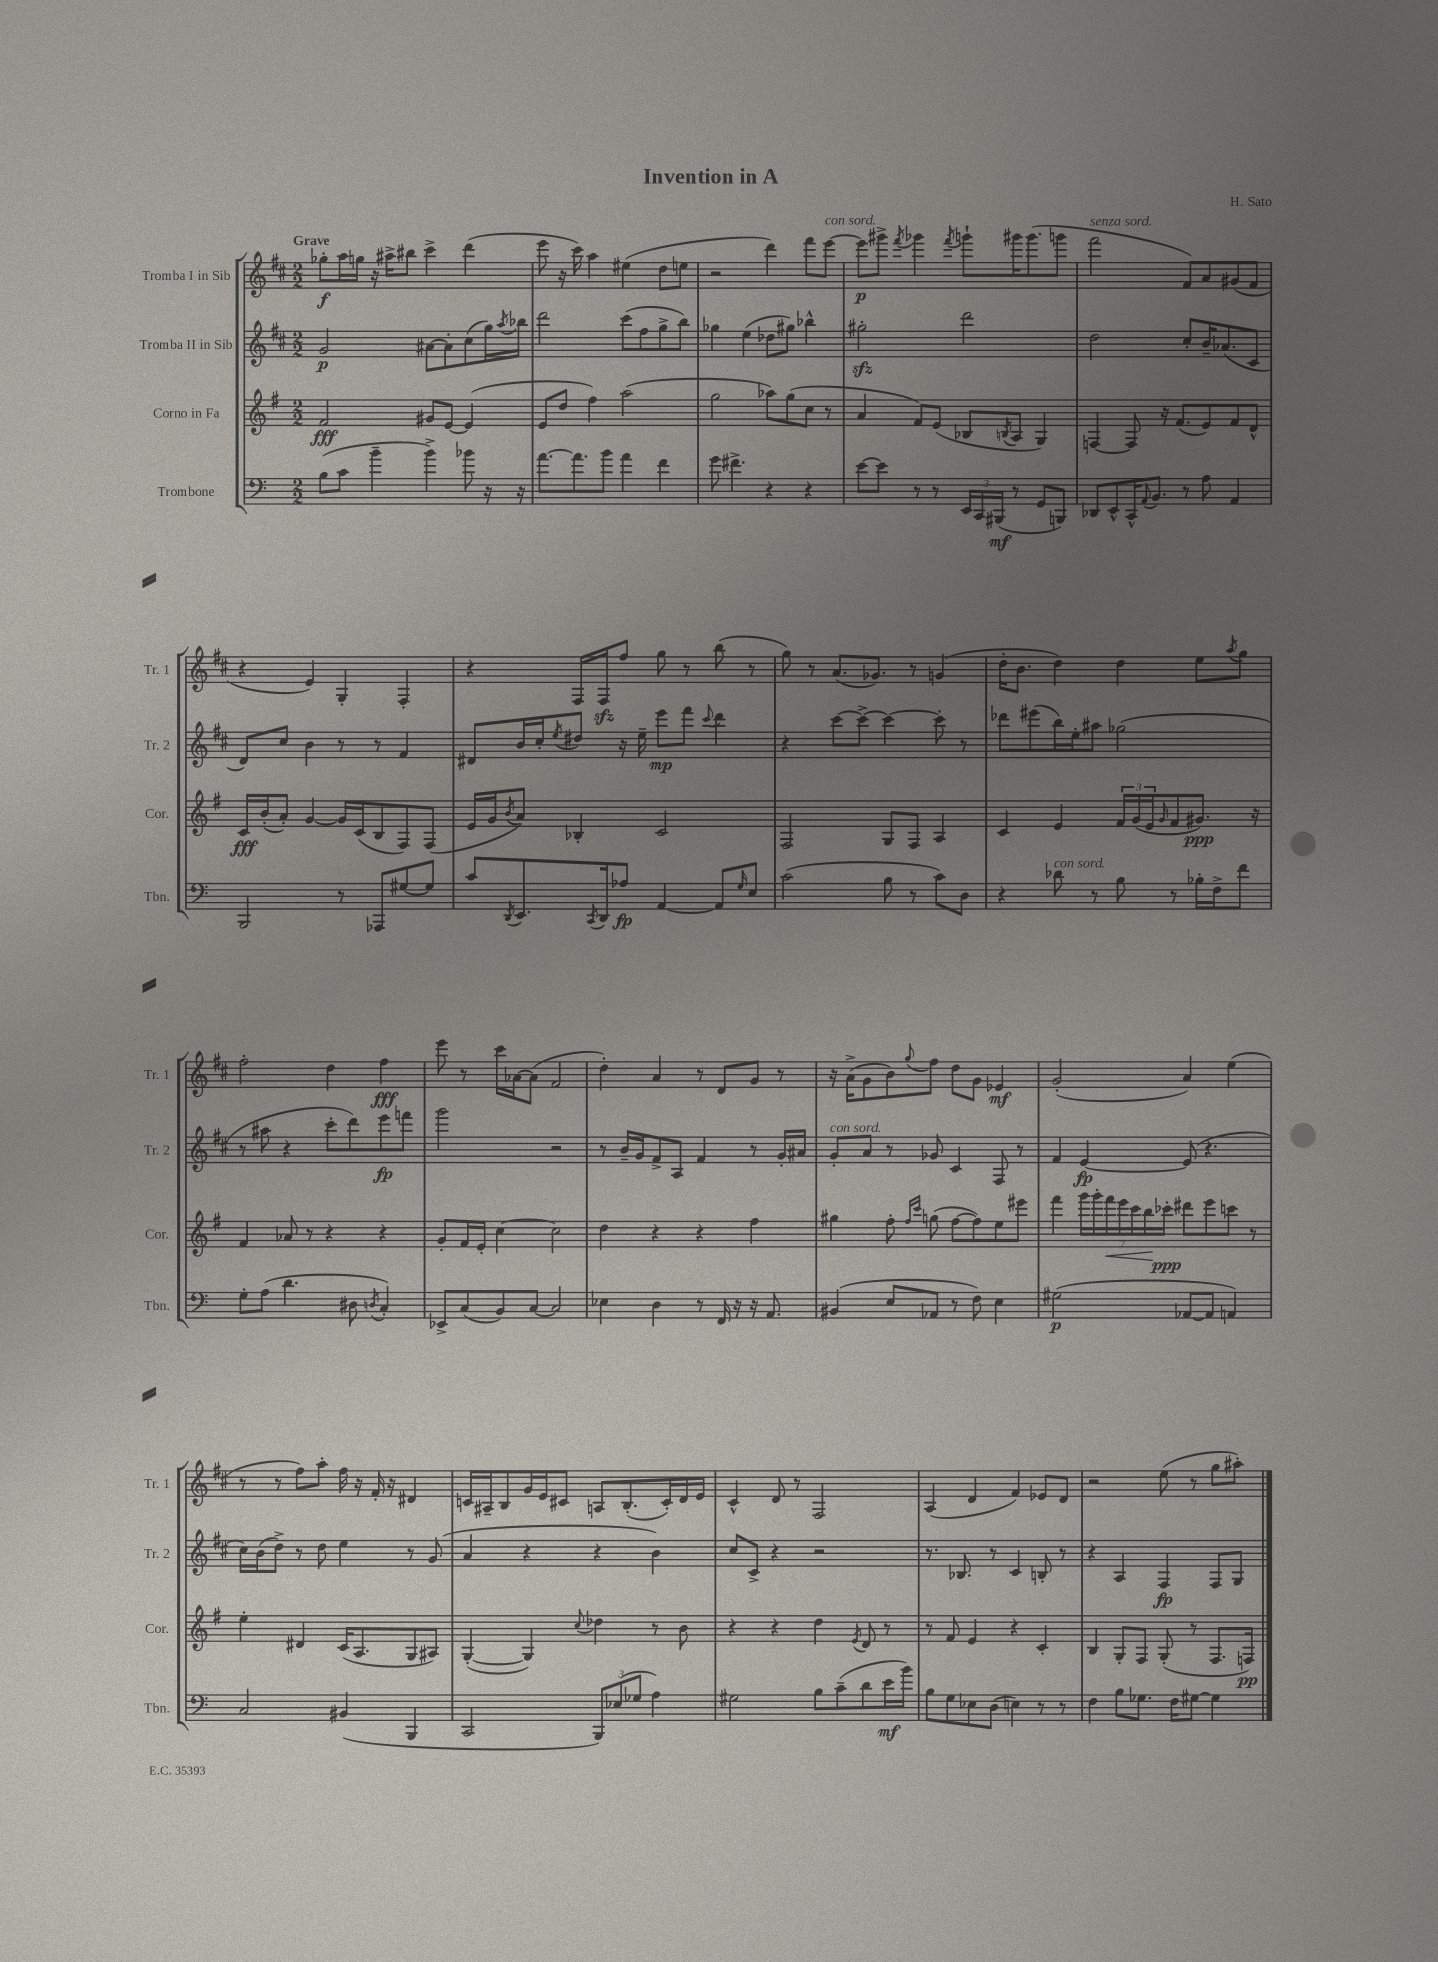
\header { title = "Invention in A" composer = "H. Sato" }
<<
\new StaffGroup <<
\new Staff = "s0" \with { instrumentName = "Tromba I in Sib" shortInstrumentName = "Tr. 1" } {
    \clef treble \key d \major \numericTimeSignature \time 2/2 \tempo "Grave"
    ges''8-.\f a''16 g''16 r16 ais''16-> bis''8 cis'''4-> d'''4( |
    e'''8 r16 cis'''16) a''4 eis''4( d''8 e''8 |
    r2 d'''4) fis'''8 e'''8~^\markup { \italic "con sord." } |
    e'''8\p gis'''8-> \acciaccatura { fis'''8 } ges'''4 \acciaccatura { fis'''8 } g'''8-! gis'''16 gis'''8.( g'''8 |
    fis'''2^\markup { \italic "senza sord." } fis'8) a'8 gis'8( fis'8 |
    r4 e'4) g4-. fis4-. |
    r4 fis16 fis16\sfz fis''8 g''8 r8 b''8( r8 |
    g''8) r8 a'8.( ges'8.) r8 g'4( |
    d''16-. b'8. d''4) d''4 e''8 \acciaccatura { a''8 } g''8 |
    fis''2-. d''4 fis''4\fff |
    e'''8 r8 cis'''16 aes'16~ aes'8( fis'2 |
    d''4-.) a'4 r8 d'8 g'8 r8 |
    r16 a'16->( g'8 b'8) \appoggiatura { g''8 } fis''8 d''8 g'8 ees'4\mf |
    g'2-.( a'4) e''4( |
    r8 r8 fis''8) a''8-. fis''16 r16 fis'16-. r16 dis'4 |
    c'16 ais16-- b8 g'16 e'16 cis'8 a8 b8.-.( cis'16-.) d'16 e'16 |
    cis'4-^ d'8 r8 fis2 |
    a4( d'4 fis'4) ees'8 d'8 |
    r2 e''8( r8 g''8 ais''8-.) \bar "|." |
}
\new Staff = "s1" \with { instrumentName = "Tromba II in Sib" shortInstrumentName = "Tr. 2" } {
    \clef treble \key d \major \numericTimeSignature \time 2/2
    g'2\p ais'8~ ais'8-. cis''8( g''16) \acciaccatura { a''8 } bes''16 |
    d'''2 cis'''8( fis''8 g''8-> b''8) |
    ges''4 e''4( des''8 gis''8) bes''4-^ |
    gis''2-.\sfz d'''2 |
    d''2 cis''8-. b'16-- aes'8.( cis'8 |
    d'8) cis''8 b'4 r8 r8 fis'4 |
    dis'8 b'16 cis''16-. \acciaccatura { e''8 } dis''8 r16 e''16-- e'''8\mp fis'''8 \appoggiatura { cis'''8 } d'''4 |
    r4 cis'''8~ cis'''8~-> cis'''4~ cis'''8-. r8 |
    des'''8 eis'''8( b''16) e''16-. ais''8 ges''2( |
    r8 ais''8 r4 cis'''8-. d'''8) e'''8\fp f'''8 |
    g'''2 r2 |
    r8 b'16-- g'16 fis'8-> a8 fis'4 r8 g'16-. ais'16 |
    g'8-.^\markup { \italic "con sord." } a'8 r8 ges'8 cis'4 fis8 r8 |
    fis'4 e'4~\fp e'8( r4. |
    cis''16) b'16( d''8->) r8 d''8 e''4 r8 g'8( |
    a'4 r4 r4 b'4) |
    cis''8 cis'8-> r4 r2 |
    r8. bes8. r8 cis'4 b8-. r8 |
    r4 a4 fis4\fp fis8 g8 \bar "|." |
}
\new Staff = "s2" \with { instrumentName = "Corno in Fa" shortInstrumentName = "Cor." } {
    \clef treble \key g \major \numericTimeSignature \time 2/2
    fis'2\fff gis'8 e'8~ e'4( |
    e'8 d''8 fis''4) a''2( |
    g''2 aes''8) g''8( c''8 r8 |
    a'4 fis'8) e'8( bes8 \acciaccatura { b8 } a8 g4) |
    f4~ f8 r16 fis'8.( e'8) fis'8 d'8-^ |
    c'16\fff b'16-.( a'8-.) g'4~ g'16 c'16( b8 fis8) fis8( |
    e'16 g'16 \acciaccatura { b'8 } a'8) bes4-. c'2 |
    fis2 g8 fis8 a4 |
    c'4 e'4 \tuplet 3/2 { fis'16 g'16( e'16 } \grace { g'16 } fis'8 gis'8.\ppp) r16 |
    fis'4 aes'8 r8 r4 r4 |
    g'8-. fis'16 e'16-. c''4~ c''2 |
    d''4 r4 r4 fis''4 |
    gis''4 fis''8-. \grace { fis''16 c'''16 } g''8( fis''8~ fis''8) e''8 eis'''8 |
    fis'''4 \tuplet 7/4 { g'''16 g'''16-. fis'''16\< e'''16 c'''16 b''16\! ces'''16-.\ppp } dis'''8 e'''8 c'''8 r8 |
    e''4-. dis'4 c'16( a8. g8 ais8) |
    g4~-.( g4) \appoggiatura { c''8 } des''4 r8 b'8 |
    r4 r4 d''4 \acciaccatura { e'8 } d'8 r8 |
    r8 fis'8 e'4 r4 c'4-. |
    b4 g8-. fis8 g8-.( r8 fis8. f16\pp) \bar "|." |
}
\new Staff = "s3" \with { instrumentName = "Trombone" shortInstrumentName = "Tbn." } {
    \clef bass \key c \major \numericTimeSignature \time 2/2
    b8( c'8 b'4-- b'4->) bes'8 r16 r16 |
    a'8.~ a'8. b'8 a'4 f'4 |
    g'8 fis'4.-> r4 r4 |
    e'8~ e'8 r8 r8 \tuplet 3/2 { e,16 c,16 bis,,16\mf( } r8 g,8 b,,8) |
    des,8 e,8-^ c,16-^ \appoggiatura { a,8 } b,8. r8 a8 a,4 |
    b,,2 r8 aes,,8 gis8~ gis8 |
    c'8 \acciaccatura { d,8 } e,8. \acciaccatura { c,8 } d,16 aes8\fp a,4~ a,8 \grace { g16 } e8 |
    c'2( b8 r8 c'8) d8 |
    r4 des'8^\markup { \italic "con sord." } r8 b8 r8 bes16-. f16-> f'8 |
    g8-. a8( d'4. dis8 \acciaccatura { d8 } c4-.) |
    ees,8-> c8( b,8) c8~ c2 |
    ees4 d4 r8 f,16 r16 r16 a,8. |
    bis,4( e8 aes,8 r8 f8) e4 |
    gis2\p( aes,8~ aes,8 a,4) |
    c2 bis,4( b,,4 |
    c,2 \tuplet 3/2 { b,,8) ees8( ges8 } a4) |
    gis2 b8 c'8--( d'8 e'16\mf b'16) |
    b8 g8 ees8 d8( e4) r8 r8 |
    f4 b8 ges8. f16 gis8~ gis4 \bar "|." |
}
>>
>>
\layout { \context { \Score \remove "Bar_number_engraver" } }
